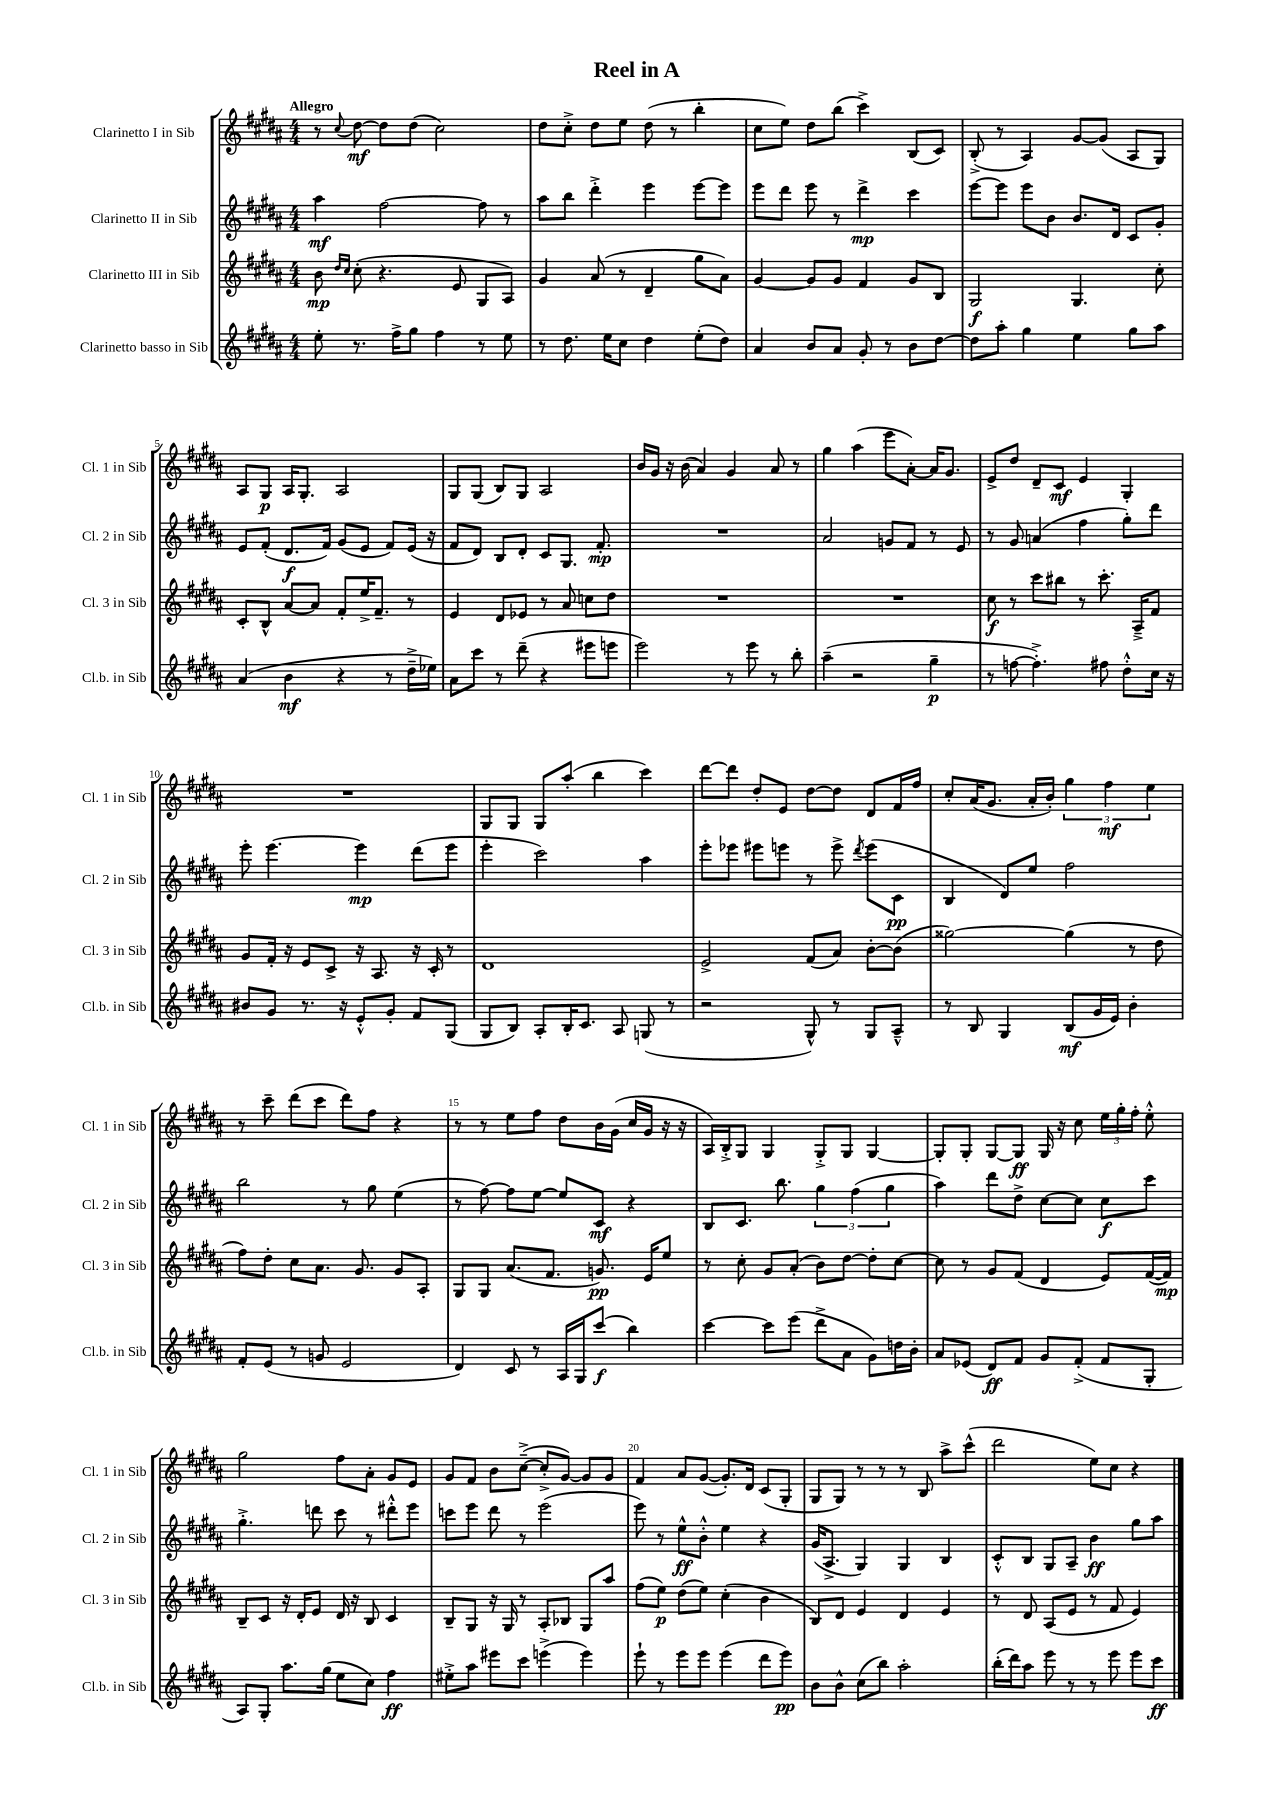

**kern	**kern	**kern	**kern
*staff4	*staff3	*staff2	*staff1
*clefG2	*clefG2	*clefG2	*clefG2
*k[f#c#g#d#a#]	*k[f#c#g#d#a#]	*k[f#c#g#d#a#]	*k[f#c#g#d#a#]
*M4/4	*M4/4	*M4/4	*M4/4
8ee'	8b	4aa#	8r
.	16qqdd#	.	.
.	16qqcc#	.	8qqcc#
8.r	(8cc#'	.	[8dd#
.	4.r	[2ff#	8dd#]
16ff#^	.	.	.
8gg#	.	.	(8dd#
4ff#	.	.	2cc#)
.	8e	.	.
8r	8G#	8ff#]	.
8ee	8A#)	8r	.
=	=	=	=
8r	4g#	8aa#	8dd#
8.dd#	.	8bb	8cc#'^
.	(8a#	4ddd#'^	8dd#
16ee	.	.	.
8cc#	8r	.	8ee
4dd#	4d#~	4eee	(8dd#
.	.	.	8r
(8ee'	8gg#	[8eee	4bb'
8dd#)	8a#)	8eee]	.
=	=	=	=
4a#	[4g#	8eee	8cc#
.	.	8ddd#	8ee)
8b	8g#]	8eee	8dd#
8a#	8g#	8r	(8bb
8g#'	4f#	4ddd#^	4ccc#^)
8r	.	.	.
8b	8g#	4ccc#	(8B
[8dd#	8B	.	8c#)
=	=	=	=
8dd#]	2G#	[8eee	(8B'^
8aa#'	.	8eee]	8r
4gg#	.	8eee	4A#)
.	.	8b	.
4ee	4.G#	8.b	[8g#
.	.	.	(8g#]
.	.	16d#	.
8gg#	.	8c#	8A#
8aa#	8cc#'	8g#'	8G#)
=	=	=	=
(4a#	8c#'	8e	8A#
.	8B^^	(8f#'	8G#
4b	[8a#	8.d#	16A#
.	.	.	8.G#'
.	8a#]	.	.
.	.	16f#)	.
4r	8f#'	(8g#	2A#
.	16ee^	8e	.
.	8.f#~	.	.
8r	.	8f#)	.
16dd#~^	8r	(16e	.
16ee-)	.	16r	.
=	=	=	=
8a#	4e	8f#	8G#
8ccc#	.	8d#)	(8G#
8r	8d#	8B	8B)
(8ddd#~	8e-	8d#'	8G#
4r	8r	8c#	2A#
.	8a#	8.G#	.
8eee#	8cc	.	.
.	.	8.f#'	.
8eee	8dd#	.	.
=	=	=	=
2eee)	1r	1r	16b
.	.	.	16g#
.	.	.	16r
.	.	.	(16b
.	.	.	4a#)
8r	.	.	4g#
8eee	.	.	.
8r	.	.	8a#
8bb'	.	.	8r
=	=	=	=
(4aa#~	1r	2a#	4gg#
2r	.	.	(4aa#
.	.	8g	8eee
.	.	8f#	[8a#')
4gg#~	.	8r	16a#]
.	.	.	8.g#
.	.	8e	.
=	=	=	=
8r	8cc#	8r	8e^
[8ff	8r	8g#	8dd#
4.ff'^])	8ccc#	(4a	8d#~
.	8bb#	.	8c#
.	8r	4ff#	4e
8ff#	8.ccc#'	.	.
8dd#'^^	.	8gg#')	4G#'
.	16A#~^	.	.
16cc#	8f#	8ddd#	.
16r	.	.	.
=	=	=	=
8b#	8g#	8eee'	1r
8g#	16f#'	[4.eee	.
.	16r	.	.
8.r	8e	.	.
.	8c#^	.	.
16r	.	.	.
8e'^^	16r	4eee]	.
.	8.A#	.	.
8g#'	.	.	.
8f#	16r	(8ddd#	.
.	16c#'	.	.
(8G#	8r	8eee	.
=	=	=	=
8G#	1d#	4eee'	8G#
8B)	.	.	8G#
8A#'	.	2ccc#)	8G#
16B'	.	.	(8aa#'
8.c#	.	.	.
.	.	.	4bb
8A#	.	.	.
(8G	.	4aa#	4ccc#)
8r	.	.	.
=	=	=	=
2r	2e^	8eee'	[8ddd#
.	.	8eee-	8ddd#]
.	.	8eee#	8dd#'
.	.	8eee	8e
8G#^^)	(8f#	8r	[8dd#
8r	8a#)	8eee^	8dd#]
.	.	8qddd#	.
8G#	[8b'	(8eee	8d#
8A#~^^	(8b]	8c#	16f#
.	.	.	16ff#
=	=	=	=
8r	[2gg##)	4B	8cc#'
8B	.	.	(16a#
.	.	.	8.g#
4G#	.	8d#)	.
.	.	8ee	16a#'
.	.	.	16b')
(8B	(4gg##]	2ff#	6gg#
16g#	.	.	.
.	.	.	6ff#
16e)	.	.	.
4b'	8r	.	.
.	.	.	6ee
.	8dd#	.	.
=	=	=	=
8f#'	8ff#)	2bb	8r
(8e	8dd#'	.	8ccc#~
8r	8cc#	.	(8ddd#
8g	8.a#	.	8ccc#
2e	.	8r	8ddd#)
.	8.g#	.	.
.	.	8gg#	8ff#
.	8g#	(4ee	4r
.	8A#'	.	.
=	=	=	=
4d#)	8G#	8r	8r
.	8G#	[8ff#)	8r
8c#	(8.a#	8ff#]	8ee
8r	.	[8ee	8ff#
.	8.f#	.	.
16A#	.	8ee]	8dd#
16G#	.	.	.
(8ccc#	8.g)	8c#	16b
.	.	.	(16g#
4bb)	.	4r	16cc#
.	16e	.	16g#
.	8ee	.	16r
.	.	.	16r
=	=	=	=
[4ccc#	8r	8B	16A#)
.	.	.	16B'^
.	8cc#'	8.c#	8G#
8ccc#]	8g#	.	4G#
.	.	8.bb	.
(8eee	(8a#'	.	.
8ddd#^	8b)	6gg#	8G#'^
8a#	[8dd#	.	8G#
.	.	(6ff#	.
8g#)	8dd#']	.	[4G#
.	.	6gg#	.
16dd	[8cc#	.	.
16b'	.	.	.
=	=	=	=
8a#	8cc#]	4aa#)	8G#']
(8e-	8r	.	8G#'
8d#)	8g#	8ddd#	[8G#
8f#	(8f#	8dd#^	8G#]
8g#	4d#	[8cc#	16G#
.	.	.	16r
(8f#'^	.	8cc#]	8cc#
8f#	8e)	8cc#	24ee
.	.	.	24gg#'
.	.	.	24ff#'
8G#'	([16f#	8ccc#	8ee'^^
.	16f#])	.	.
=	=	=	=
8A#)	8B~	4.gg#'^	2gg#
8G#'	8c#	.	.
8.aa#	16r	.	.
.	16d#'	.	.
.	8e	8ddd	.
(16gg#	.	.	.
8ee	16d#	8ccc#	8ff#
.	16r	.	.
8cc#)	8B	8r	8a#'
4ff#	4c#	8ddd#'^^	8g#
.	.	8eee	8e
=	=	=	=
8ee#'^	8B~	8ccc	8g#
8aa#	8G#	8eee	8f#
8eee#	16r	8ddd#	8b
.	16G#	.	.
8ccc#	8r	8r	([8cc#~^
(4eee^	8A#'	(2eee	8cc#'^]
.	8B-	.	[8g#)
4eee)	8G#	.	8g#]
.	8aa#	.	8g#
=	=	=	=
8eee`	(8ff#	8eee)	4f#
8r	8ee)	8r	.
8eee	(8dd#	8ee^^	8a#
8eee	8ee)	8b'^^	([8g#
(4eee	(4cc#'	4ee	8.g#'])
.	.	.	16d#
8ddd#	4b	4r	(8c#
8eee)	.	.	8G#'
=	=	=	=
8b	8B)	(16g#	8G#
.	.	8.A#^	.
8b^^	8d#	.	8G#)
(8cc#	4e	4G#)	8r
8bb)	.	.	8r
2aa#'	4d#	4G#	8r
.	.	.	8B
.	4e	4B	8aa#^
.	.	.	(8ccc#^^
=	=	=	=
(16bb'	8r	8c#'^^	2ddd#
16ddd#)	.	.	.
8aa#	8d#	8B	.
8eee	(8A#	8G#	.
8r	8e	8A#~	.
8r	8r	4b	8ee)
8eee	8f#	.	8cc#
8eee	4e)	8gg#	4r
8ccc#	.	8aa#	.
==	==	==	==
*-	*-	*-	*-
